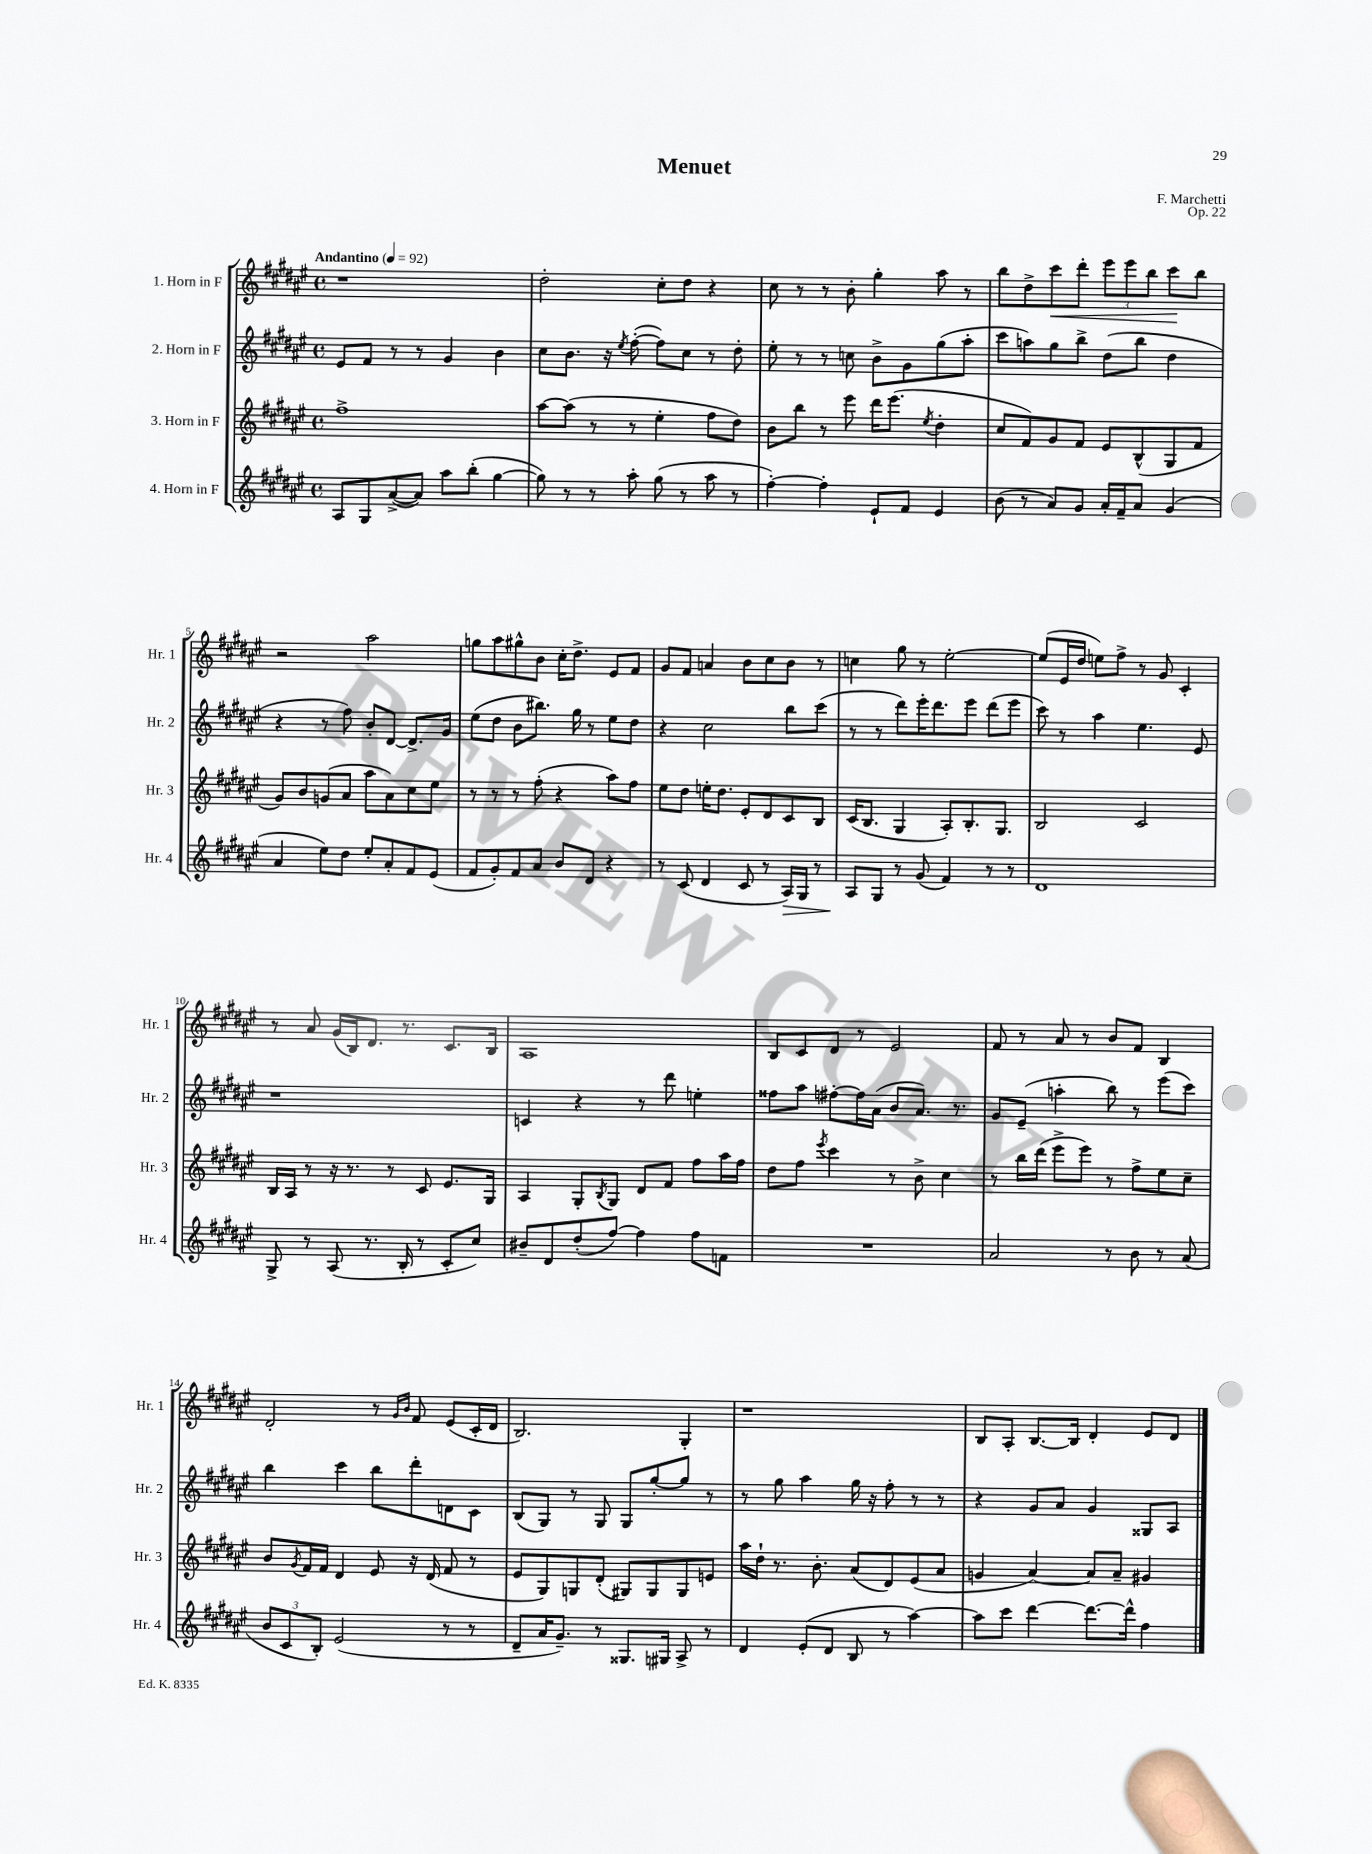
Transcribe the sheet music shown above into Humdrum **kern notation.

**kern	**kern	**kern	**kern
*staff4	*staff3	*staff2	*staff1
*clefG2	*clefG2	*clefG2	*clefG2
*k[f#c#g#d#a#e#]	*k[f#c#g#d#a#e#]	*k[f#c#g#d#a#e#]	*k[f#c#g#d#a#e#]
*M4/4	*M4/4	*M4/4	*M4/4
*met(c)	*met(c)	*met(c)	*met(c)
*MM92	*MM92	*MM92	*MM92
8A#	1ff#^	8e#	1r
8G#	.	8f#	.
([8a#^	.	8r	.
8a#])	.	8r	.
8aa#	.	4g#	.
(8bb'	.	.	.
[4gg#	.	4b	.
=	=	=	=
8gg#])	[8aa#	8cc#	2dd#'
8r	(8aa#]	8.b	.
8r	8r	.	.
.	.	16r	.
.	.	8qee#	.
8aa#'	8r	([8ff#'	.
(8gg#	4ee#'	8ff#])	8cc#'
8r	.	8cc#	8dd#
8aa#	8ff#	8r	4r
8r	8dd#)	8dd#'	.
=	=	=	=
[4ff#')	8b	8ee#'	8cc#
.	8bb	8r	8r
4ff#']	8r	8r	8r
.	8eee#	8cc	8b'
8e#`	16ddd#	8b^	4gg#'
.	(8.eee#	.	.
8f#	.	8g#	.
.	8qee#	.	.
4e#	4dd#'	(8gg#	8aa#
.	.	8aa#'	8r
=	=	=	=
(8b	8cc#	8ccc#	8bb
8r	8f#)	8aa)	8dd#^
8a#)	8g#	8gg#	8ccc#
8g#	8f#	8bb^	8ddd#'
16a#'	8e#	(8dd#	12eee#
16f#~	.	.	.
.	.	.	12eee#
8a#	(8B^^	8bb	.
.	.	.	12bb
(4g#	8G#	4dd#	8ccc#
.	8f#	.	8bb
=	=	=	=
4a#	8g#)	4r	2r
.	8b	.	.
8ee#)	(8g	8r	.
8dd#	8a#	8ff#)	.
8ee#'	8aa#	8b'	2aa#
8a#'	8a#)	[8d#	.
8f#	8cc#	8.d#^]	.
(8e#	8ee#	.	.
.	.	16g#	.
=	=	=	=
8f#	8r	(8ee#	8gg
8g#')	8r	8dd#	8aa#
8f#	8r	8b	8gg#^^
8a#	(8ff#'	8.bb#)	8b
8b	4r	.	16cc#'
.	.	16gg#	8.dd#^
8d#	.	8r	.
4r	8aa#)	8ee#	8e#
.	8ff#	8dd#	8f#
=	=	=	=
8r	8ee#	4r	8g#
(8c#	8dd#	.	8f#
4d#	16ee'	2cc#	4a
.	8.dd#	.	.
8c#	8e#'	.	8b
8r	8d#	.	8cc#
16A#)	8c#	8bb	8b
16G#	.	.	.
8r	8B	(8ccc#	8r
=	=	=	=
8A#	(16c#	8r	4cc
.	8.B	.	.
8G#	.	8r	.
8r	4G#	8ddd#)	8gg#
(8g#	.	16eee#'	8r
.	.	8.ddd#	.
4f#)	8A#')	.	[2ee#'
.	8.B'	8eee#	.
8r	.	(8ddd#	.
.	8.G#	.	.
8r	.	8eee#	.
=	=	=	=
1d#	2B	8ccc#)	(8ee#]
.	.	8r	16e#
.	.	.	16dd#
.	.	4aa#	8ee)
.	.	.	8ff#^
.	2c#	4.ee#	8r
.	.	.	8g#
.	.	.	4c#'
.	.	8e#	.
=	=	=	=
8G#^	16B	1r	8r
.	16A#	.	.
8r	8r	.	8a#
(8A#	16r	.	(16g#
.	8.r	.	16B)
8.r	.	.	8.d#
.	8r	.	.
16B'	.	.	8.r
8r	8c#	.	.
8c#'	8.e#	.	8.c#
8cc#)	.	.	.
.	16G#	.	16B
=	=	=	=
8b#~	4A#	4c	1A#
8d#	.	.	.
(8dd#'	8G#'	4r	.
.	8qB	.	.
[8ff#)	8G#	.	.
4ff#]	8d#	8r	.
.	8f#	8ddd#	.
8ff#	8ff#	4ee'	.
8f	16aa#	.	.
.	16ff#	.	.
=	=	=	=
1r	8dd#	8ff##	8B
.	8ff#	8aa#	8c#
.	8qeee#	.	.
.	4ccc#	[8ff#'	8d#
.	.	16ff#]	8r
.	.	(16a#	.
.	8r	8b	2e#
.	8b^	8.a#)	.
.	4cc#	.	.
.	.	8.r	.
=	=	=	=
2a#	8r	8g#	8f#
.	16bb	(8e#~	8r
.	(16ddd#	.	.
.	8eee#^	4aa'	8a#
.	8eee#)	.	8r
8r	8r	8bb)	8b
8b	8ff#^	8r	8f#
8r	8ee#	(8eee#	4B
(8a#	8cc#~	8ccc#)	.
=	=	=	=
12b	8b	4bb	2d#'
12c#	.	.	.
.	8qg#	.	.
.	16f#	.	.
12B')	.	.	.
.	16f#	.	.
(2e#	4d#	4ccc#	.
.	8e#	8bb	8r
.	.	.	16qqg#
.	.	.	16qqb
.	16r	8ddd#'	8f#
.	(16d#	.	.
8r	8f#	8d	(8e#
8r	8r	8c#	16c#'
.	.	.	16d#
=	=	=	=
8d#~	8e#	(8B	2.B)
16a#	8G#)	8G#)	.
8.g#~)	.	.	.
.	8G	8r	.
8r	(8d#'	8G#	.
8.G##	8G#)	8G#	.
.	8G#	[8gg#'	.
16G#	.	.	.
8A#^	8G#	8gg#]	4G#'
8r	8e	8r	.
=	=	=	=
4d#	16aa#	8r	1r
.	16dd#`	.	.
.	8.r	8gg#	.
(8e#'	.	4aa#	.
.	8.b'	.	.
8d#	.	.	.
8B	(8a#	16gg#	.
.	.	16r	.
8r	8d#)	8ff#'	.
[4aa#)	(8e#	8r	.
.	8a#	8r	.
=	=	=	=
8aa#]	4g	4r	8B
8ccc#	.	.	8A#'
[4ddd#	[4a#)	8g#	[8.B
.	.	8a#	.
.	.	.	16B]
8.ddd#_	8a#]	4g#	4d#'
.	8a#~	.	.
16ddd#^^]	.	.	.
4ff#	4g#	8G##	8e#
.	.	8A#	8d#
==	==	==	==
*-	*-	*-	*-
